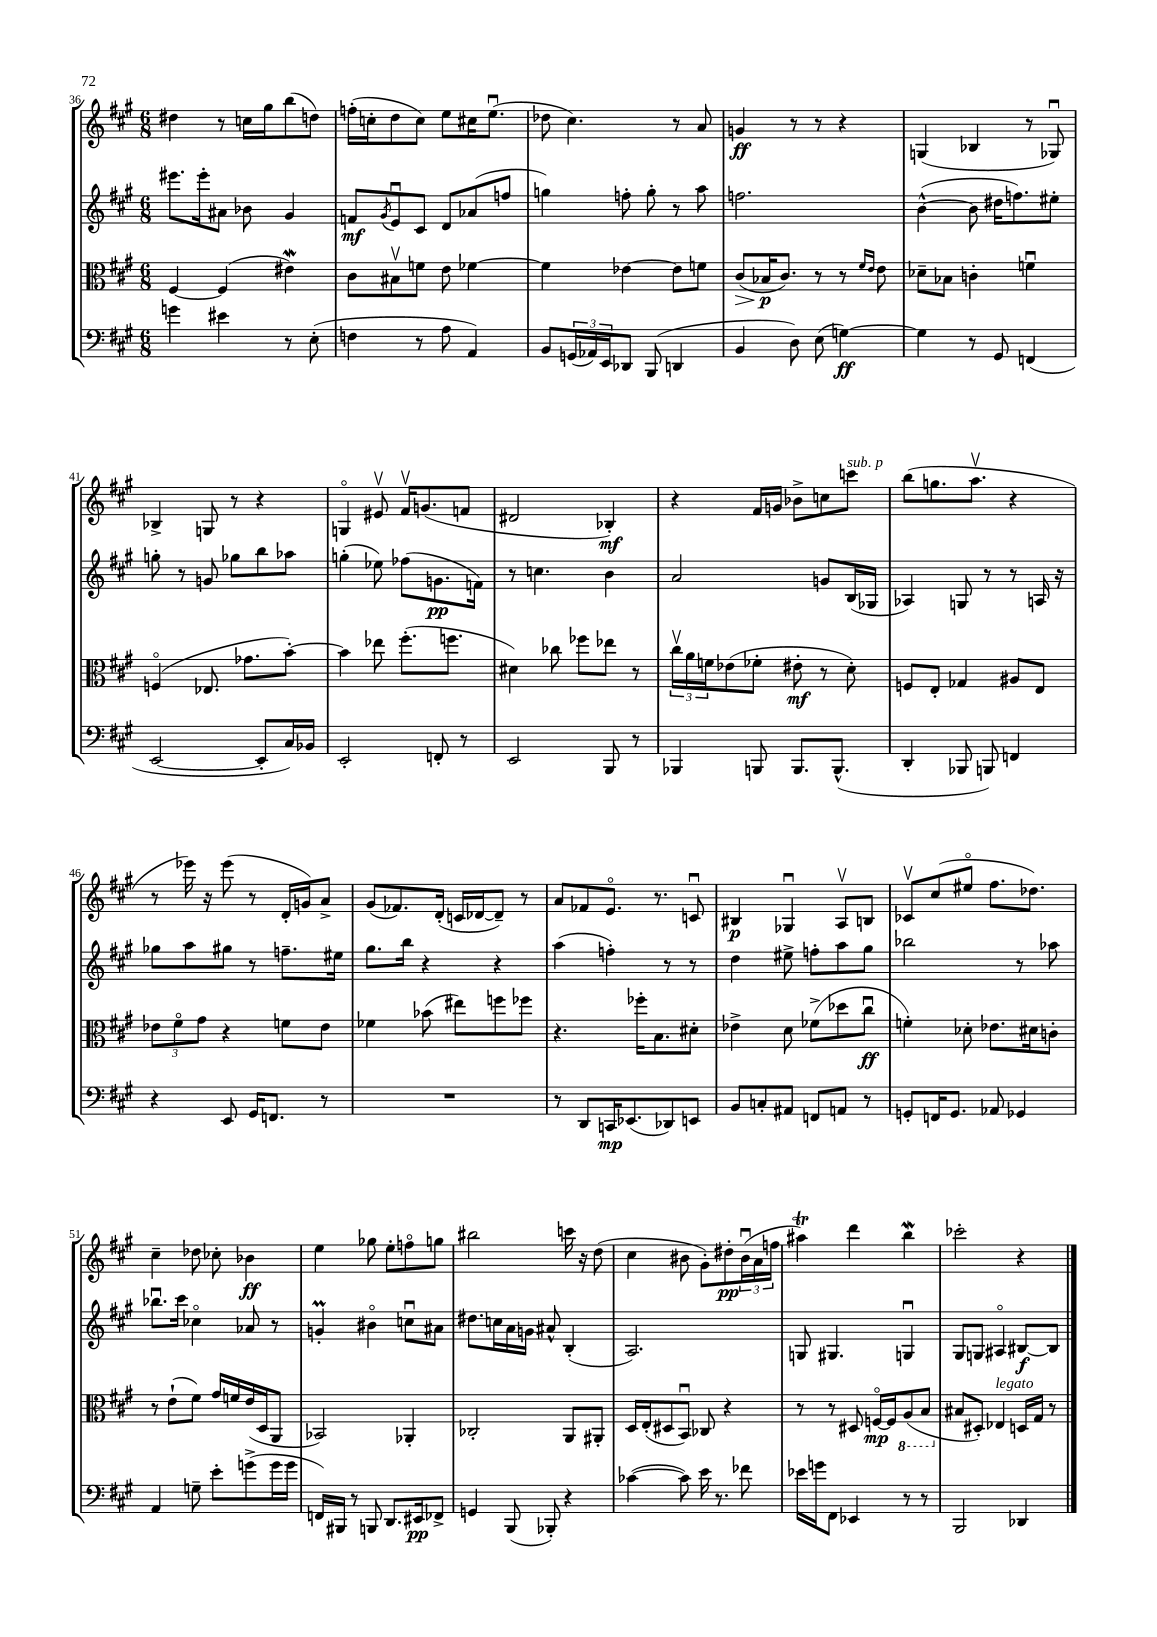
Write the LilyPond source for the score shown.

<<
\new StaffGroup <<
\new Staff = "s0" {
    \clef treble \key a \major \numericTimeSignature \time 6/8
    dis''4 r8 c''16 gis''16 b''8( d''8) |
    f''16-.( c''16-. d''8 c''8) e''8 cis''16 e''8.\downbow( |
    des''8 cis''4.) r8 a'8 |
    g'4\ff r8 r8 r4 |
    g4( bes4 r8 ges8\downbow) |
    bes4-> g8 r8 r4 |
    g4\flageolet eis'8\upbow fis'16\upbow g'8.( f'8 |
    dis'2 bes4-.\mf) |
    r4 fis'16 g'16 bes'8-> c''8 c'''8^\markup { \italic "sub. p" } |
    b''8( g''8. a''8.\upbow r4 |
    r8 ees'''16) r16 ees'''8( r8 d'16-. g'16) a'8-> |
    gis'8( fes'8.) d'16-.( c'16 des'16~ des'8--) r8 |
    a'8 fes'8 e'8.\flageolet r8. c'8\downbow |
    bis4\p ges4\downbow a8\upbow b8 |
    ces'8\upbow cis''8( eis''8\flageolet fis''8. des''8.) |
    cis''4-- des''8 ces''8-. bes'4\ff |
    e''4 ges''8 e''8-. f''8\flageolet g''8 |
    bis''2 c'''16 r16 d''8( |
    cis''4 bis'8 gis'8-.) dis''8-.\pp \tuplet 3/2 { bis'16\downbow( a'16 f''16 } |
    ais''4\trill) d'''4 b''4\mordent |
    ces'''2-. r4 \bar "|." |
}
\new Staff = "s1" {
    \clef treble \key a \major \numericTimeSignature \time 6/8
    eis'''8. eis'''16-. ais'8 bes'8 gis'4 |
    f'8\mf \acciaccatura { gis'8 } e'8\downbow cis'8 d'8 aes'8( f''8 |
    g''4) f''8-. g''8-. r8 a''8 |
    f''2. |
    b'4~-^( b'8 dis''16 f''8.) eis''8-. |
    g''8-. r8 g'8 ges''8 b''8 aes''8 |
    g''4-.( ees''8) fes''8( g'8.\pp f'16) |
    r8 c''4. b'4 |
    a'2 g'8 b16( ges16 |
    aes4) g8 r8 r8 a16 r16 |
    ges''8 a''8 gis''8 r8 f''8.-- eis''16 |
    gis''8. b''16 r4 r4 |
    a''4( f''4-.) r8 r8 |
    d''4 eis''8-> f''8-. a''8 gis''8 |
    bes''2 r8 aes''8 |
    bes''8.\downbow cis'''16 ces''4\flageolet aes'8 r8 |
    g'4-.\prall bis'4\flageolet c''8\downbow ais'8 |
    dis''8. c''16 a'16 g'16 ais'8-^ b4-.( |
    a2.) |
    g8 gis4. g4\downbow |
    gis8 g8 ais4\flageolet bis8~\f bis8 \bar "|." |
}
\new Staff = "s2" {
    \clef alto \key a \major \numericTimeSignature \time 6/8
    fis4~ fis4( eis'4\mordent) |
    cis'8 bis8\upbow f'8 e'8 fes'4~ |
    fes'4 ees'4~ ees'8 f'8 |
    cis'8\>( bes16\p\! cis'8.) r8 r8 \grace { fis'16 e'16 } e'8 |
    des'8-- bes8 c'4-. f'4\downbow |
    f4\flageolet( ees8. ges'8. b'8~-.) |
    b'4 ees''8 fis''8.-.( f''8. |
    dis'4) ces''8 fes''8 ees''8 r8 |
    \tuplet 3/2 { cis''16\upbow a'16 f'16 } ees'8( fes'8-. eis'8-.\mf r8 d'8-.) |
    f8 e8-. ges4 ais8 e8 |
    \tuplet 3/2 { ees'8 fis'8\flageolet gis'8 } r4 f'8 ees'8 |
    fes'4 bes'8( eis''8) f''8 fes''8 |
    r4. fes''16-. b8. dis'8-. |
    ees'4-> d'8 fes'8->( des''8 cis''8\downbow\ff |
    f'4-.) des'8-. ees'8. dis'16 c'8-. |
    r8 e'8-!( fis'8) gis'16 f'16 e'16( d16 a,8 |
    bes,2) aes,4-. |
    ces2-. a,8 ais,8-. |
    d16 e16-.( dis8 b,8\downbow) ces8 r4 |
    r8 r8 dis8 f16~\flageolet\mp f16 \ottava #-1 a,8( b,8 \ottava #0 |
    bis8 dis8-.) ees4^\markup { \italic "legato" } d16 gis16 r8 \bar "|." |
}
\new Staff = "s3" {
    \clef bass \key a \major \numericTimeSignature \time 6/8
    g'4 eis'4 r8 e8-.( |
    f4 r8 a8 a,4) |
    b,8 \tuplet 3/2 { g,16( aes,16) e,16 } des,8 b,,8( d,4 |
    b,4 d8) e8( g4~\ff) |
    g4 r8 gis,8 f,4( |
    e,2~ e,8-. cis16) bes,16 |
    e,2-. f,8-. r8 |
    e,2 b,,8 r8 |
    bes,,4 b,,8 b,,8. b,,8.-^( |
    d,4-. bes,,8 b,,8) f,4 |
    r4 e,8 gis,16 f,8. r8 |
    R2. |
    r8 d,8 c,16\mp ees,8.( des,8) e,8 |
    b,8 c8-. ais,8 f,8 a,8 r8 |
    g,8-. f,16 g,8. aes,8 ges,4 |
    a,4 g8-- e'8-. g'8->( g'16 g'16 |
    f,16) bis,,16 r8 b,,8 d,8. eis,16\pp fes,8-> |
    g,4 b,,8( bes,,8-.) r4 |
    ces'4~( ces'8) e'16 r8. fes'8 |
    ees'16 g'16 fis,8 ees,4 r8 r8 |
    b,,2 des,4 \bar "|." |
}
>>
>>
\layout { \context { \Score currentBarNumber = #36 } }
